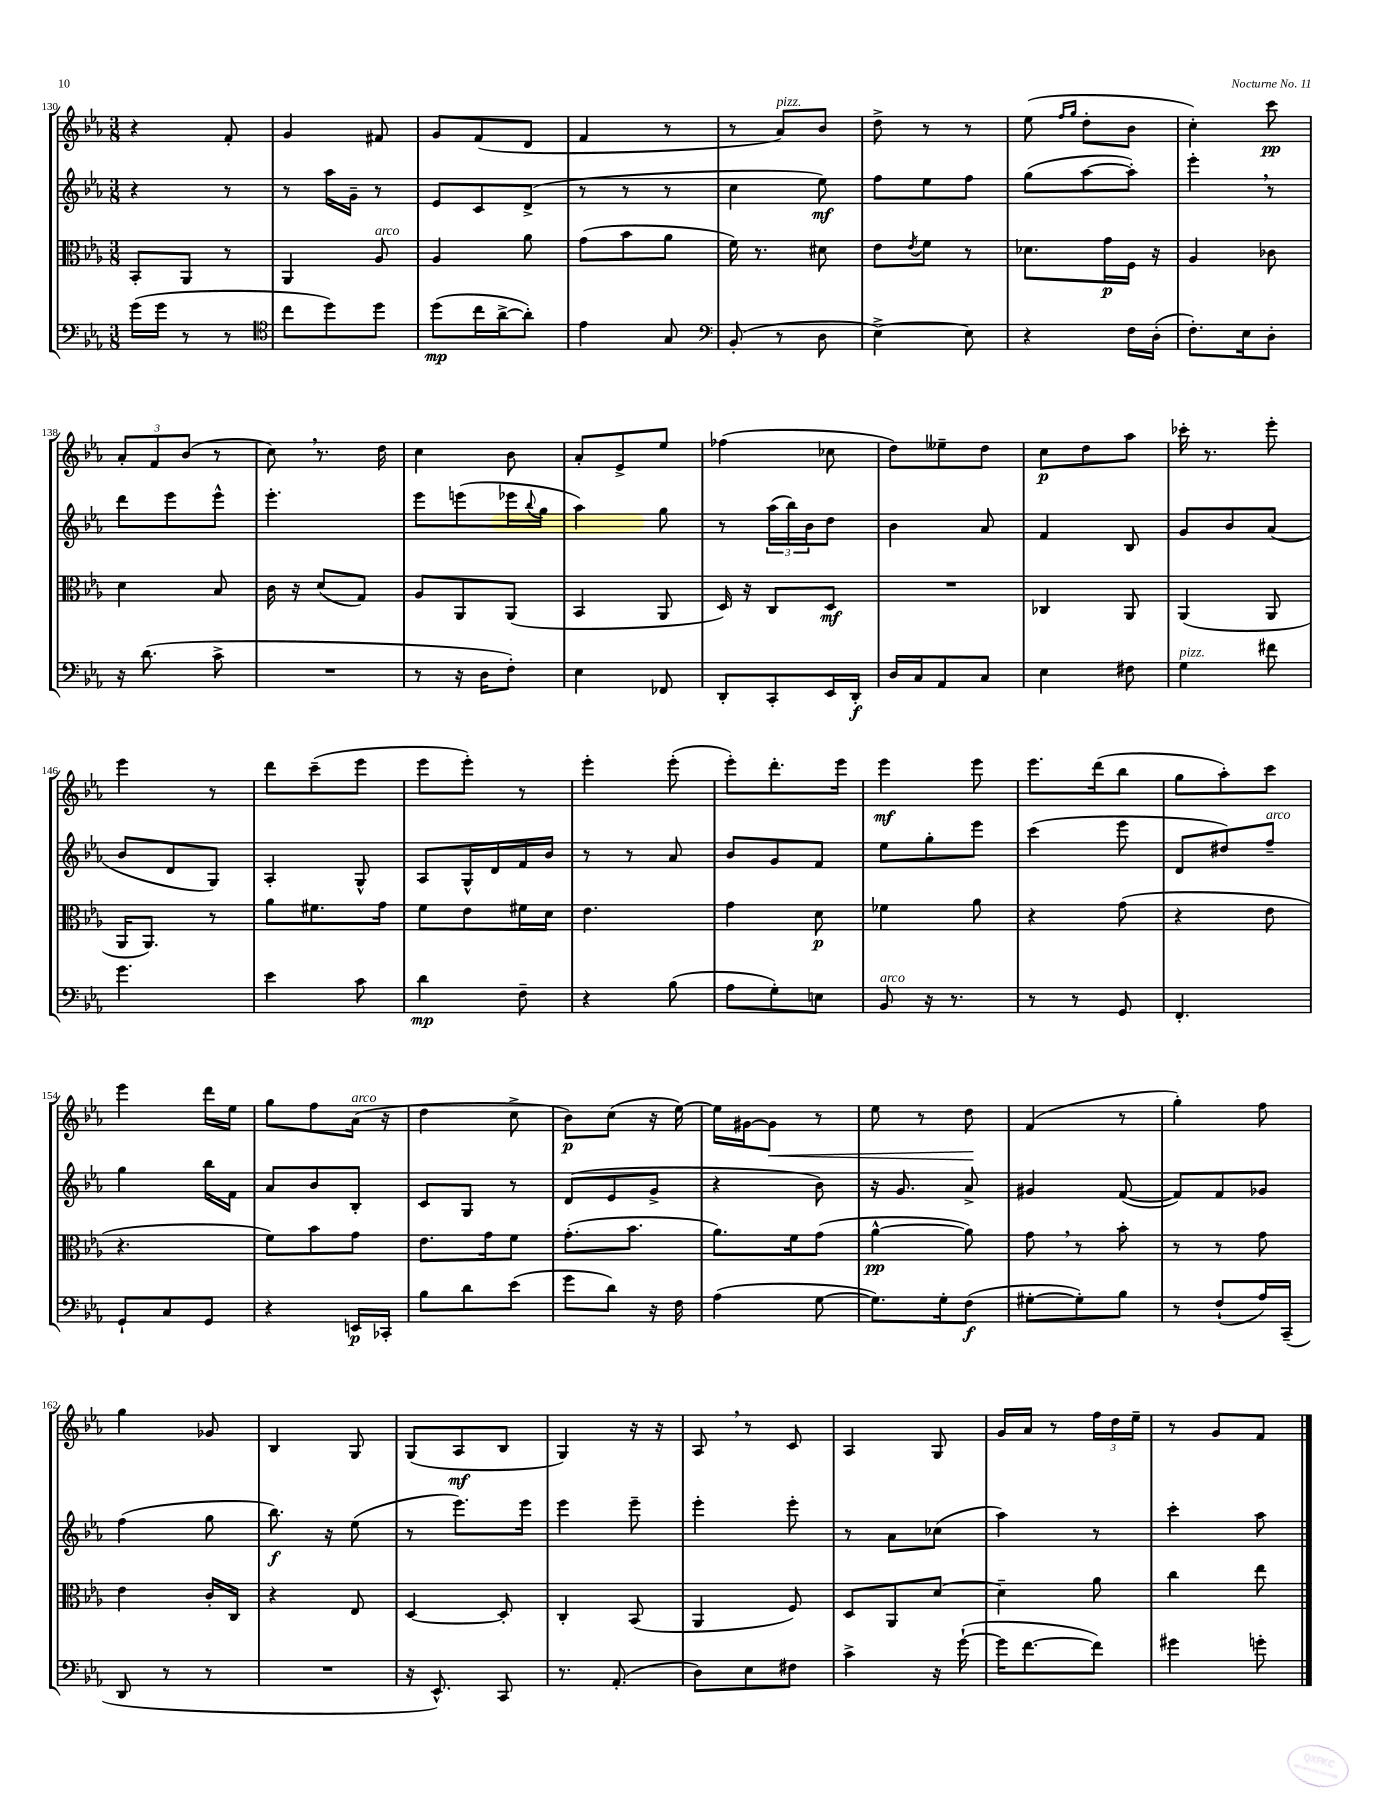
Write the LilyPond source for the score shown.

<<
\new StaffGroup <<
\new Staff = "s0" {
    \clef treble \key ees \major \numericTimeSignature \time 3/8
    r4 f'8-. |
    g'4 fis'8 |
    g'8 f'8( d'8 |
    f'4 r8 |
    r8 aes'8^\markup { \italic "pizz." }) bes'8 |
    d''8-> r8 r8 |
    ees''8( \grace { f''16 g''16 } d''8-. bes'8 |
    c''4-.) c'''8\pp |
    \tuplet 3/2 { aes'8-. f'8 bes'8( } r8 |
    c''8) \breathe r8. d''16 |
    c''4 bes'8 |
    aes'8-. ees'8-> ees''8 |
    fes''4( ces''8 |
    d''8) eeses''8-- d''8 |
    c''8\p d''8 aes''8 |
    ces'''16-. r8. ees'''8-. |
    ees'''4 r8 |
    d'''8 c'''8--( ees'''8 |
    ees'''8 ees'''8-.) r8 |
    ees'''4-. ees'''8-.( |
    ees'''8-.) d'''8.-. ees'''16 |
    ees'''4\mf ees'''8 |
    ees'''8. d'''16( bes''8 |
    g''8 aes''8-.) c'''8 |
    ees'''4 d'''16 ees''16 |
    g''8 f''8 aes'16^\markup { \italic "arco" }( r16 |
    d''4 c''8-> |
    bes'8\p) c''8( r16 ees''16~) |
    ees''16 gis'16~ gis'8\< r8 |
    ees''8 r8 d''8\! |
    f'4( r8 |
    g''4-.) f''8 |
    g''4 ges'8 |
    bes4 g8 |
    g8( aes8\mf bes8 |
    g4) r16 r16 |
    aes8 \breathe r8 c'8 |
    aes4 g8 |
    g'16 aes'16 r8 \tuplet 3/2 { f''16 d''16 ees''16-- } |
    r8 g'8 f'8 \bar "|." |
}
\new Staff = "s1" {
    \clef treble \key ees \major \numericTimeSignature \time 3/8
    r4 r8 |
    r8 aes''16 g'16-- r8 |
    ees'8 c'8 d'8->( |
    r8 r8 r8 |
    c''4 ees''8\mf) |
    f''8 ees''8 f''8 |
    g''8( aes''8~ aes''8-.) |
    ees'''4-. \breathe r8 |
    d'''8 ees'''8 ees'''8-^ |
    ees'''4.-. |
    ees'''8 e'''8( ees'''16 \appoggiatura { bes''8 } g''16 |
    aes''4) g''8 |
    r8 \tuplet 3/2 { aes''16( bes''16) bes'16 } d''8 |
    bes'4 aes'8 |
    f'4 bes8 |
    g'8 bes'8 aes'8( |
    bes'8 d'8 g8) |
    aes4-. g8-^ |
    aes8 g16-^ d'16 f'16 bes'16 |
    r8 r8 aes'8 |
    bes'8 g'8 f'8 |
    ees''8 g''8-. ees'''8 |
    c'''4( ees'''8 |
    d'8 dis''8) f''8--^\markup { \italic "arco" } |
    g''4 bes''16 f'16 |
    aes'8 bes'8 bes8-. |
    c'8 g8 r8 |
    d'8( ees'8 g'8-> |
    r4 bes'8) |
    r16 g'8. aes'8-> |
    gis'4 f'8~( |
    f'8) f'8 ges'8 |
    f''4( g''8 |
    bes''8.\f) r16 ees''8( |
    r8 ees'''8.) ees'''16 |
    ees'''4 ees'''8-- |
    ees'''4-. ees'''8-. |
    r8 aes'8 ces''8( |
    aes''4) r8 |
    c'''4-. aes''8 \bar "|." |
}
\new Staff = "s2" {
    \clef alto \key ees \major \numericTimeSignature \time 3/8
    bes,8-. aes,8 r8 |
    aes,4 aes8^\markup { \italic "arco" } |
    aes4 aes'8 |
    g'8( bes'8 aes'8 |
    f'16) r8. dis'8 |
    ees'8 \acciaccatura { ees'8 } f'8 r8 |
    des'8. g'16\p f16 r16 |
    aes4 ces'8 |
    d'4 bes8 |
    c'16 r16 d'8( g8) |
    aes8 aes,8 aes,8( |
    bes,4 aes,8 |
    d16) r16 c8 d8\mf |
    R4. |
    ces4 aes,8 |
    aes,4( aes,8 |
    aes,16 aes,8.) r8 |
    aes'8 fis'8. g'16 |
    f'8 ees'8 fis'16 d'16 |
    ees'4. |
    g'4 d'8\p |
    fes'4 aes'8 |
    r4 g'8( |
    r4 ees'8 |
    r4. |
    f'8) bes'8 g'8 |
    ees'8. g'16 f'8 |
    g'8.-.( bes'8. |
    aes'8.) f'16 g'8( |
    aes'4~-^\pp aes'8) |
    g'8 \breathe r8 bes'8-. |
    r8 r8 g'8 |
    ees'4 c'16-. c16 |
    r4 ees8 |
    d4~ d8-. |
    c4-. bes,8( |
    aes,4 f8) |
    d8 aes,8 d'8~ |
    d'4-- aes'8 |
    c''4 ees''8 \bar "|." |
}
\new Staff = "s3" {
    \clef bass \key ees \major \numericTimeSignature \time 3/8
    g'16( g'16 r8 r8 |
    \clef tenor c''8 d''8) d''8 |
    d''8\mp( c''16 aes'16~-> aes'8-.) |
    ees'4 g8 |
    \clef bass bes,8-.( r8 d8 |
    ees4~->) ees8 |
    r4 f16 d16-.( |
    f8.-.) ees16 d8-. |
    r16 d'8.( c'8-> |
    R4. |
    r8 r16 d16 f8-.) |
    ees4 fes,8 |
    d,8-. c,8-. ees,16 d,16-.\f |
    d16 c16 aes,8 c8 |
    ees4 fis8 |
    g4^\markup { \italic "pizz." } fis'8 |
    g'4. |
    ees'4 c'8 |
    d'4\mp f8-- |
    r4 bes8( |
    aes8 g8-.) e8 |
    bes,8^\markup { \italic "arco" } r16 r8. |
    r8 r8 g,8 |
    f,4.-. |
    g,8-! c8 g,8 |
    r4 e,16\p ces,16-. |
    bes8 d'8 ees'8( |
    g'8 d'8) r16 f16 |
    aes4( g8~ |
    g8.) g16-. f8\f( |
    gis8~-. gis8-.) bes8 |
    r8 f8-!( aes16) c,16--( |
    d,8 r8 r8 |
    R4. |
    r16 ees,8.-^) c,8 |
    r8. aes,8.-.( |
    d8) ees8 fis8 |
    c'4-> r16 g'16~-!( |
    g'16 f'8.~ f'8) |
    gis'4 g'8-. \bar "|." |
}
>>
>>
\layout { \context { \Score currentBarNumber = #130 } }
